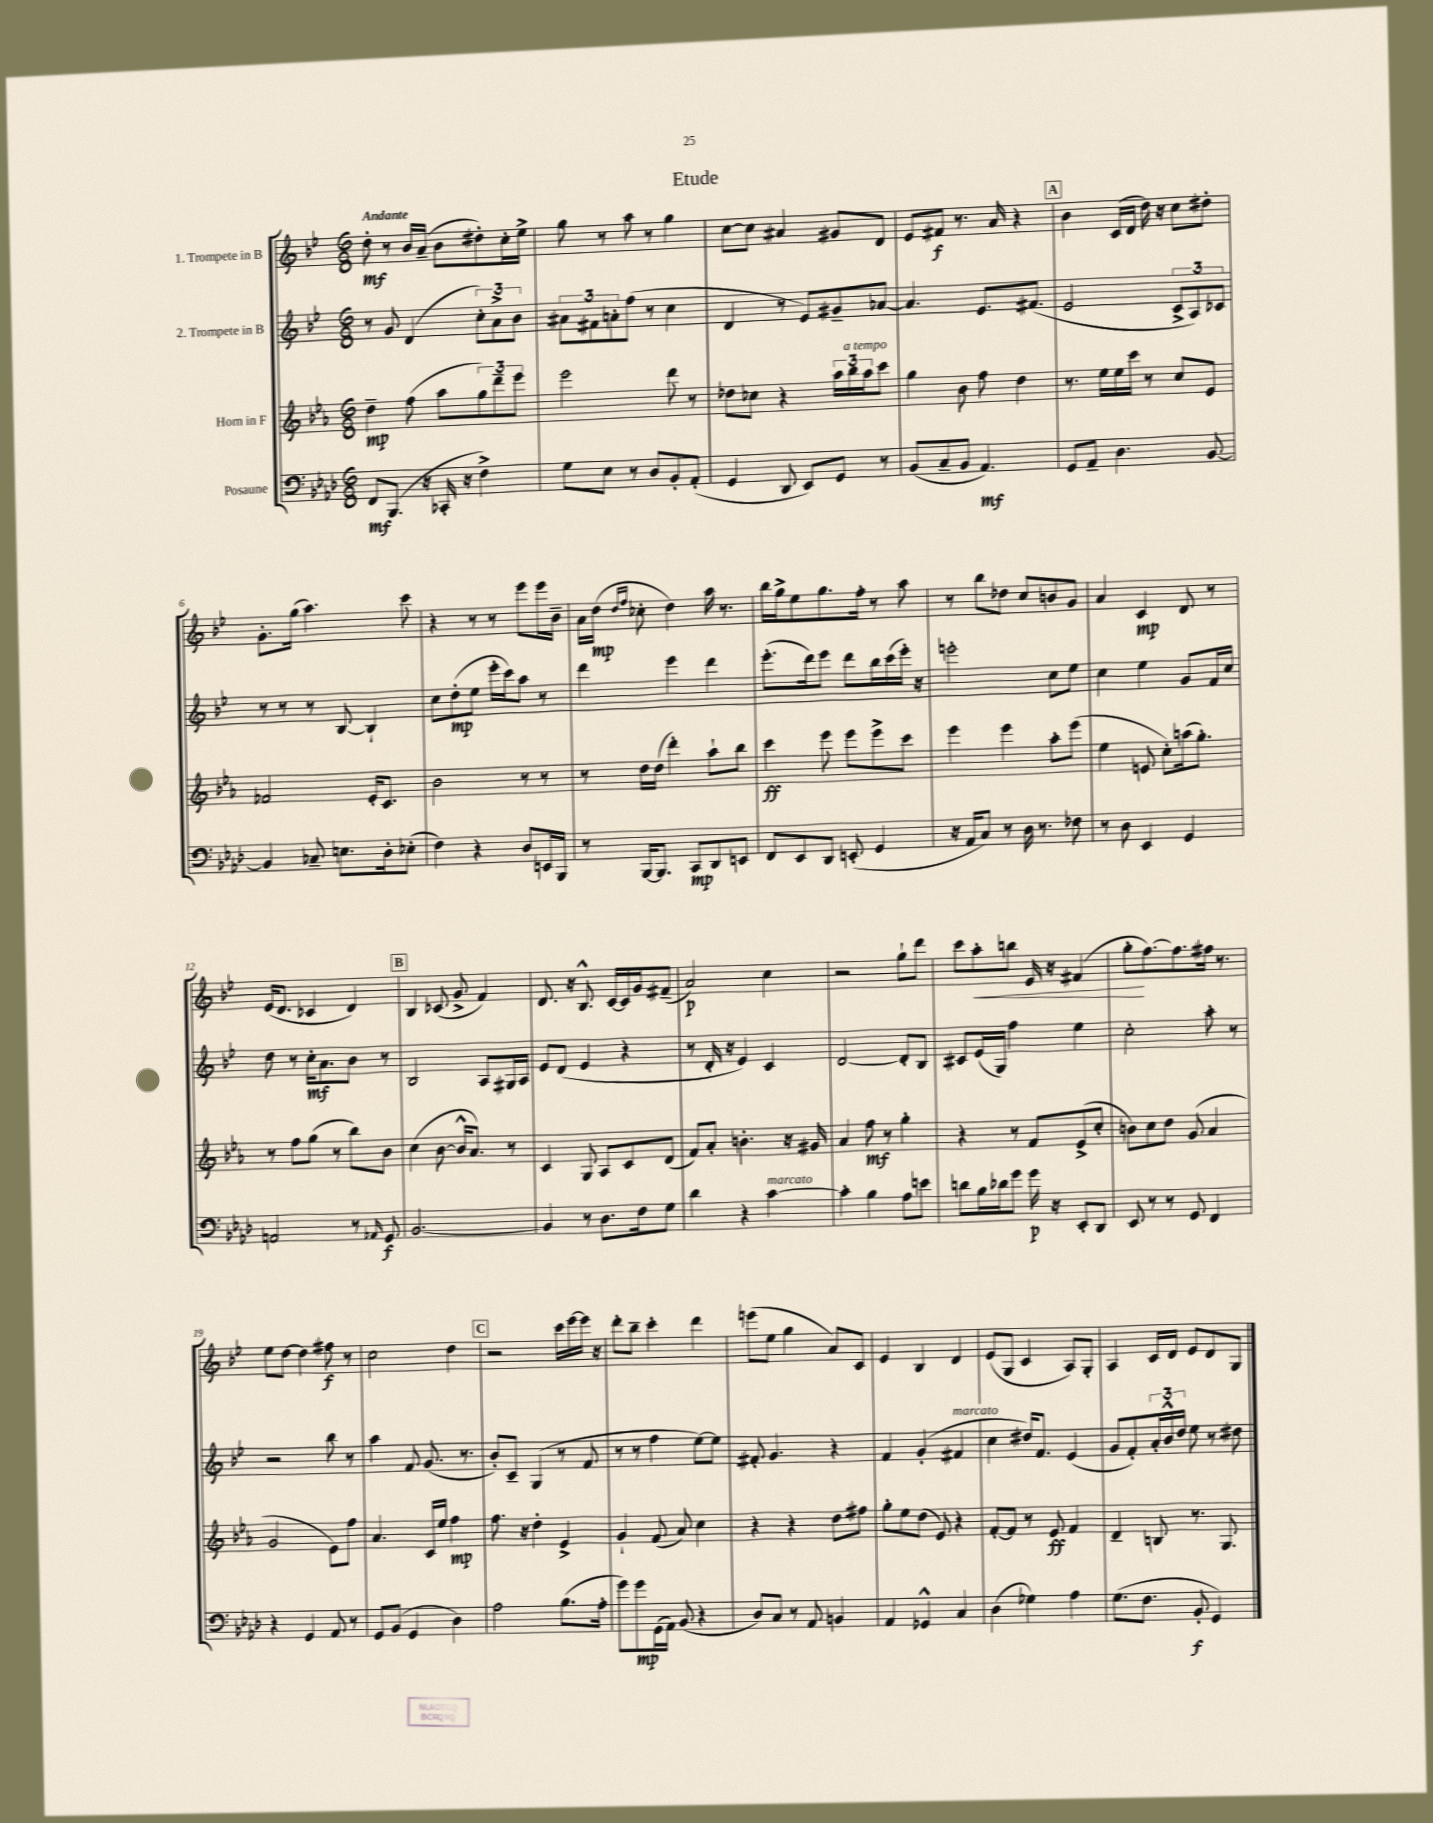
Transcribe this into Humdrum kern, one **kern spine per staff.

**kern	**kern	**kern	**kern
*staff4	*staff3	*staff2	*staff1
*clefF4	*clefG2	*clefG2	*clefG2
*k[b-e-a-d-]	*k[b-e-a-]	*k[b-e-]	*k[b-e-]
*M6/8	*M6/8	*M6/8	*M6/8
8FF	4dd~	8r	8dd'
(8.BBB-	.	8g	8r
.	(8ff	(4d	16b-
16r	.	.	(16a~
16CC-'	8aa-	.	8b-
16r	.	.	.
4F^)	12gg)	12cc')	8dd#')
.	12ddd~	12a^	.
.	.	.	16cc'
.	12eee-	12b-	.
.	.	.	16ee-^
=	=	=	=
8G	2eee-	12a#	8gg
.	.	12f#	.
8E-	.	.	8r
.	.	12a'	.
8r	.	(8ff	8aa
8D-	.	8r	8r
8BB-'	8ddd	4cc	4gg
(8AA-'	8r	.	.
=	=	=	=
4GG	8dd-	4d	[8cc
.	8cc-	.	8cc]
8DD-	4r	8r	4a#
8EE-)	.	8e-)	.
8GG	24aa-	8g#~	8g#
.	24bb-	.	.
.	24aa-	.	.
8r	8ccc	[8a-	8d
=	=	=	=
(8BB-	4gg	4.a-]	8e-
8C~	.	.	8f#
8BB-	8b-	.	8.r
4.AA-)	8ff	8.e-	.
.	.	.	16a
.	4dd	.	4r
.	.	(8.f#	.
=	=	=	=
8GG	8.r	2e-	4b-
8AA-~	.	.	.
.	16ee-	.	.
4.D-	16ee-	.	(16c
.	16ccc	.	16d
.	8r	.	16dd)
.	.	.	16r
.	8cc	12c^	8cc
.	.	12A)	.
[8BB-	8e-	.	8dd#'
.	.	12c-	.
=	=	=	=
4BB-]	2f-	8r	8.g'
.	.	8r	.
.	.	.	(16gg
8C-~	.	8r	4.aa)
8.E	.	[8B-	.
.	16e-'	4B-`]	.
16D-'	8.c	.	.
(8E-'	.	.	8ccc
=	=	=	=
4F)	2b-	8cc	4r
.	.	(8dd'	.
4r	.	8ee-	8r
.	.	16eee-'	8r
.	.	16ccc)	.
8D-	8r	8aa	8eee-
16EE	8r	8r	16eee-
16BBB-	.	.	16b-~
=	=	=	=
8r	8r	4ddd	16a
.	.	.	(16dd
.	.	.	16qqdd
.	.	.	16qqff
[16BBB-	16dd	.	8cc-'
8.BBB-]	(16dd	.	.
.	4ddd')	4eee-	4dd)
8CC	.	.	.
8DD-	8aa-`	4ddd	16aa
.	.	.	8.r
8EE	8bb-	.	.
=	=	=	=
8FF	4ccc	(8.eee-'	16bb-
.	.	.	16gg^
8EE-	.	.	8ee-
.	.	16ddd)	.
8DD-	8eee-	8eee-	8.gg
(8EE'	8eee-	8ddd	.
.	.	.	16ff'
4GG	8eee-^	16bb-	8r
.	.	(16ccc	.
.	8ccc	16eee-')	8aa
.	.	16r	.
=	=	=	=
16r	4eee-	2eee'	8r
16AA-	.	.	.
8C)	.	.	8bb-
8r	4eee-	.	8dd-
16D-	.	.	8cc
8.r	.	.	.
.	8aa-'	8cc	8b
8F-	(8eee-	8ee-	8g
=	=	=	=
8r	4ee-	4cc	4a
8D-	.	.	.
4EE-	8e	4ee-	4c
.	8cc')	.	.
4GG	(16aa	8g	8d
.	8.gg')	.	.
.	.	16f	8r
.	.	16cc	.
=	=	=	=
2AA	8r	8dd	(16e-
.	.	.	8.d
.	8ff	8r	.
.	(8gg	16cc'	4c-
.	.	8.a	.
.	8r	.	.
8r	8bb-)	8b-	4d)
16qqAA-	.	.	.
8GG	8b-	8r	.
=	=	=	=
[2.BB-	(4cc	2B-	4B-
.	[8b-	.	(8c-
.	16b-^^]	.	8g^
.	8.a-)	.	.
.	.	8A	4f)
.	8r	16G#	.
.	.	16A	.
=	=	=	=
4BB-]	4c	8e-	8.d
.	.	(8d	.
.	.	.	16r
8r	8G	4e-	8.B-^^
8.D-	8A-	.	.
.	.	.	[16c
.	8c	4r	16c]
16F	.	.	16g
8G	(8d	.	(8f#~
=	=	=	=
4d-	8f)	8r	2a)
.	8a-'	16d'	.
.	.	16r	.
4r	4.b'	4e-)	.
[4c	.	4c	4cc
.	16r	.	.
.	16g#	.	.
=	=	=	=
4c']	4a-	[2d	2r
4B-	8ff	.	.
.	8r	.	.
8A-	4gg'	8d']	8gg`
8e	.	8B-	8ddd
=	=	=	=
8d	4r	8c#	8ccc
16B-	.	(16e-	8aa'
16d-	.	16G)	.
8g	8r	4ff	8bb
16g	8f	.	16e-
16r	.	.	16r
8EE-'	(8e-^	4ee-	(4f#
8DD-	8cc'	.	.
=	=	=	=
8EE-	8b)	2cc'	8gg'
8r	8cc	.	[8.ff)
8r	8dd	.	.
.	.	.	8.ff]
8GG	(8g	.	.
4FF	4a-	8aa'	16ff#
.	.	.	8.r
.	.	8r	.
=	=	=	=
4r	2g	2r	8ee-
.	.	.	[8dd
4GG	.	.	4dd]
8AA-	8e-)	8bb-	8ff#
8r	8ff	8r	8r
=	=	=	=
8GG	4.a-	4aa	2cc
(8BB-	.	.	.
4GG	.	8f	.
.	16c	(8.g	.
.	16ee-	.	.
4D-)	4ff	.	4dd
.	.	8.r	.
=	=	=	=
2A-	8.ff	8b-')	2r
.	.	8c~	.
.	16r	.	.
.	4dd'	(4G	.
(8.B-	4e-^	8r	16ccc
.	.	.	[16eee-
.	.	8f	16eee-]
16A-'	.	.	16r
=	=	=	=
8g)	4g`	8r	8ddd'
8g	.	8r	8bb-~
(16GG	(8f	4ff	4ccc'
16AA-)	.	.	.
(8BB-	8a-)	.	.
4r	4cc	[8ee-)	4ddd
.	.	8ee-]	.
=	=	=	=
8D-)	4r	8f#'	(8eee
8C	.	4.g	8ee-
8r	4r	.	4gg
8AA-	.	.	.
4BB	8dd	4r	8a)
.	8ff#	.	8c
=	=	=	=
4AA-	8gg'	4f	4e-
.	8ee-	.	.
4GG-^^	(8dd	(4g'	4B-
.	8e-)	.	.
4C	4r	4f#	4d
=	=	=	=
(4D-	[8f'	4cc	(8e-
.	8f]	.	8G
4G-)	8r	16dd#)	4c
.	.	8.f	.
.	8e-	.	.
4A-	4f	(4e-	8A)
.	.	.	8G'
=	=	=	=
(8.G	4d~	8g	4A
.	.	8f')	.
8.F	.	.	.
.	8B	24a'	16c
.	.	24b-^^	.
.	.	.	16d
.	.	24dd	.
8BB-'	8.r	8ee-	8e-
4GG)	.	8r	8d
.	8.G	.	.
.	.	8dd#	8G
==	==	==	==
*-	*-	*-	*-
